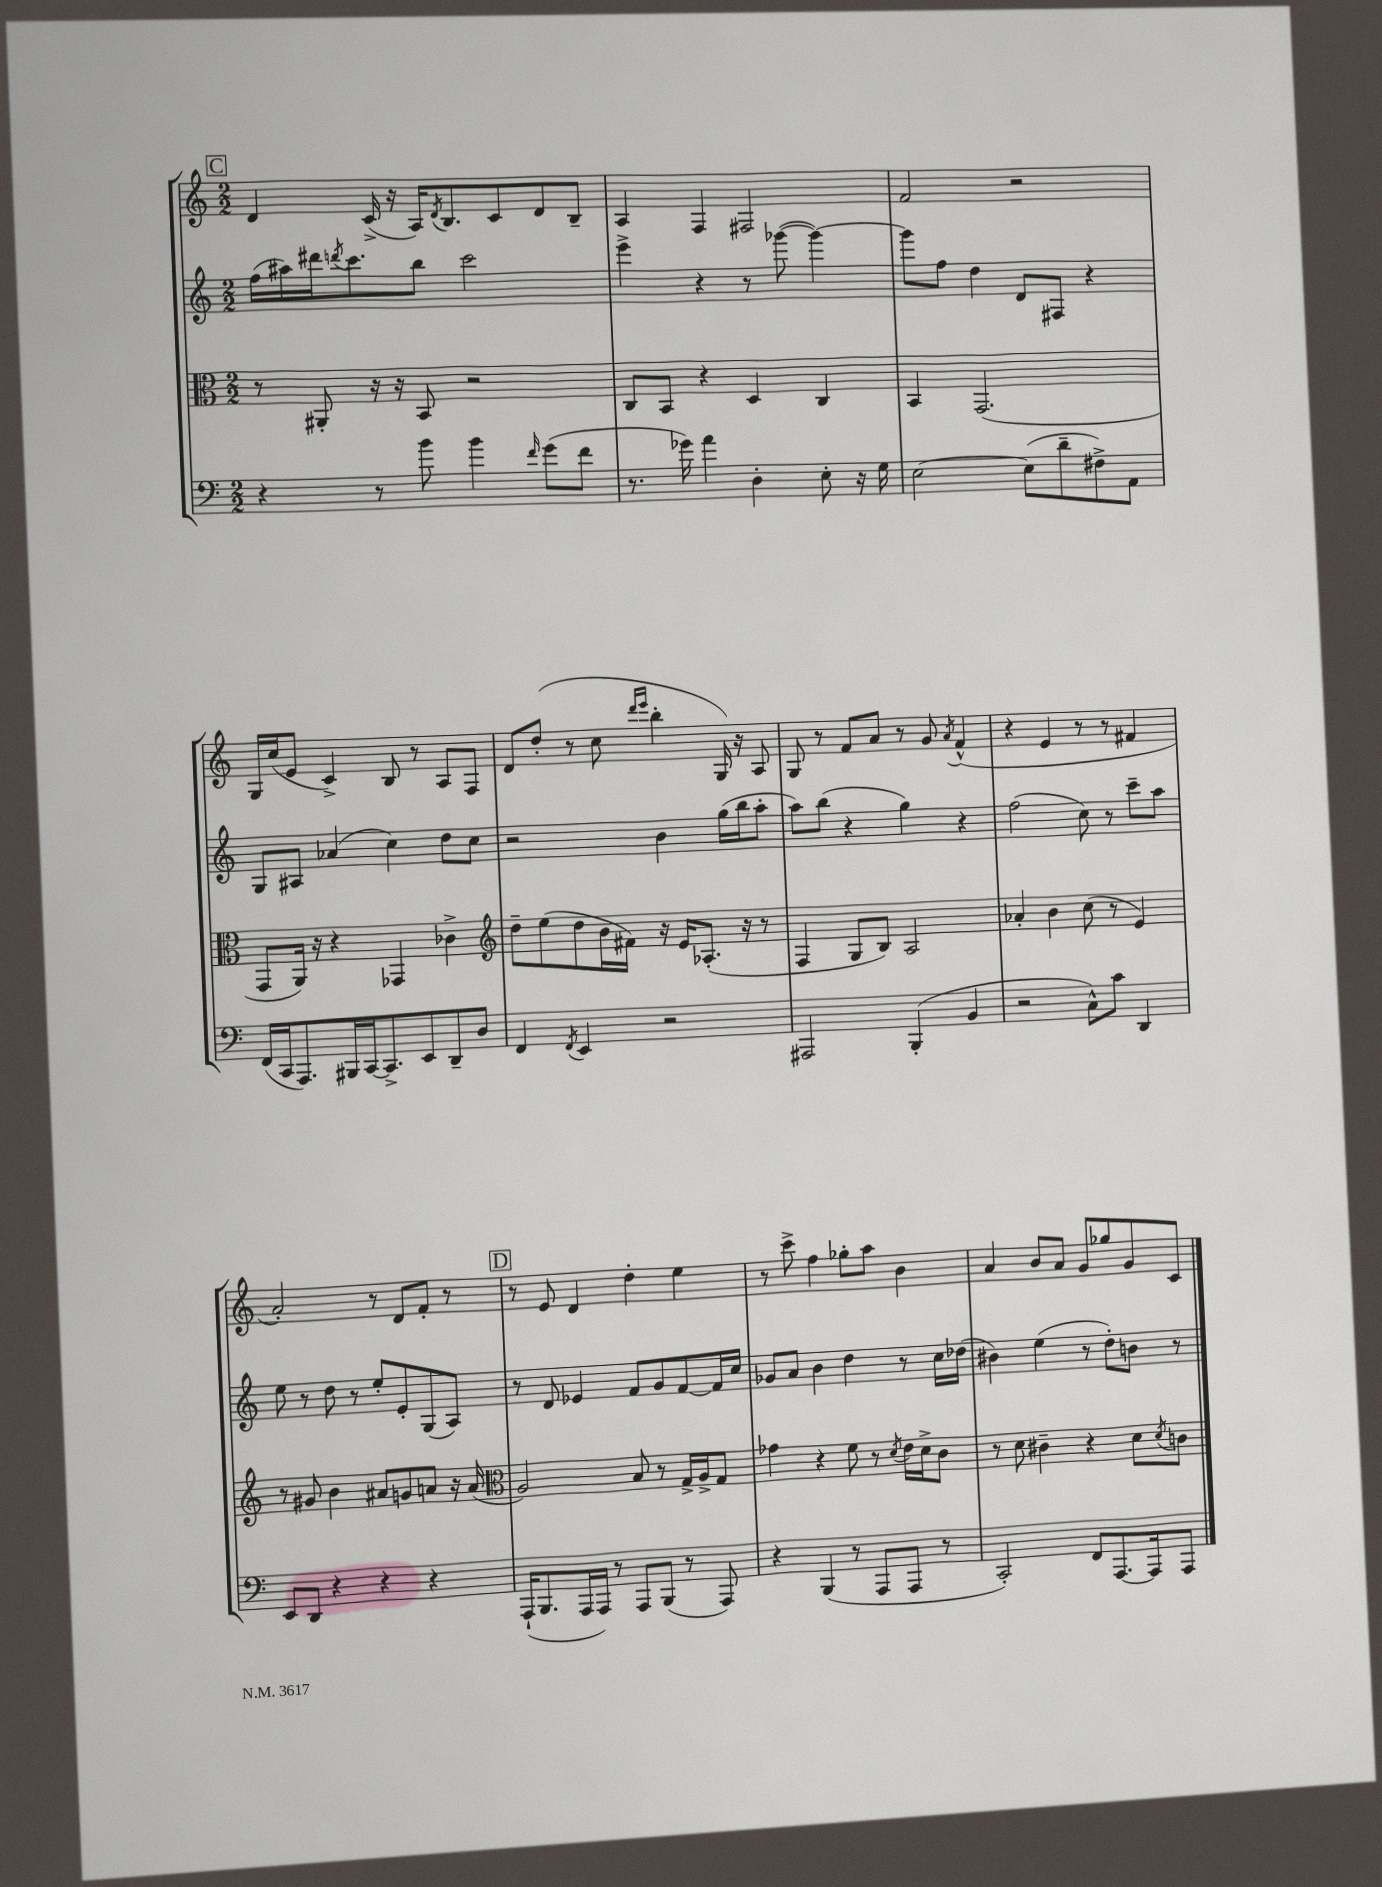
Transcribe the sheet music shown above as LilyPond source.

<<
\new StaffGroup <<
\new Staff = "s0" {
    \clef treble \key c \major \numericTimeSignature \time 2/2
    \mark \markup { \box "C" } d'4 c'16->( r16 a16) \acciaccatura { d'8 } b8. c'8 d'8 b8-- |
    a4 f4 fis2 |
    f'2 r2 |
    g16 c''16( e'8 c'4->) b8 r8 a8 f8 |
    d'8 d''8-.( r8 c''8 \grace { d'''16 e'''16 } b''4-. g16) r16 a8 |
    g8 r8 f'8 a'8 r8 g'8 \acciaccatura { a'8 } f'4-^( |
    r4 e'4 r8 r8 fis'4 |
    a'2-.) r8 d'8 f'8-. r8 |
    \mark \markup { \box "D" } r8 e'8 d'4 d''4-. e''4 |
    r8 c'''8-> f''4 ges''8-. a''8 b'4 |
    a'4 b'8 a'8 g'8 ges''8 g'8 c'8 \bar "|." |
}
\new Staff = "s1" {
    \clef treble \key c \major \numericTimeSignature \time 2/2
    \mark \markup { \box "C" } f''16( ais''16) dis'''16 \acciaccatura { d'''8 } c'''8. b''8 c'''2 |
    e'''4-> r4 r8 ges'''8~( ges'''4~) |
    ges'''8 f''8 d''4 d'8 fis8 r4 |
    g8 ais8 aes'4( c''4) d''8 c''8 |
    r2 b'4 g''16( b''16 a''8-. |
    a''8) b''8( r4 g''4) r4 |
    f''2( c''8) r8 c'''8-- a''8 |
    e''8 r8 d''8 r8 e''8-. e'8-. g8( a8) |
    \mark \markup { \box "D" } r8 d'8 ees'4 f'8 g'8 f'8~ f'16 c''16 |
    ges'8 a'8 b'4 d''4 r8 c''16 des''16( |
    bis'4) e''4( r8 d''8-.) b'8 r8 \bar "|." |
}
\new Staff = "s2" {
    \clef alto \key c \major \numericTimeSignature \time 2/2
    \mark \markup { \box "C" } r8 ais,8-. r16 r16 b,8 r2 |
    c8 b,8 r4 d4 c4 |
    b,4 g,2.( |
    g,8 a,16) r16 r4 ges,4 ces'4-> |
    \clef treble d''8-- e''8( d''8 b'16 fis'16) r16 e'16 aes8.-.( r16 r8 |
    f4 g8 b8) a2 |
    aes'4-. b'4 c''8( r8 e'4) |
    r8 gis'8 b'4 ais'8 g'8 a'8 r16 a'16( |
    \mark \markup { \box "D" } \clef alto a2) b8 r8 g16-> a16-> g8 |
    ges'4 r4 f'8 r8 \acciaccatura { d'8 } e'16 d'16-> c'8 |
    r8 d'8 cis'4-- r4 d'8 \acciaccatura { d'8 } c'8 \bar "|." |
}
\new Staff = "s3" {
    \clef bass \key c \major \numericTimeSignature \time 2/2
    \mark \markup { \box "C" } r4 r8 b'8 b'4 \grace { f'16 } g'8( f'8 |
    r8. ges'16) a'4 d4-. e8-. r16 g16 |
    e2~ e8( d'8-- fis8->) a,8 |
    f,16( c,16 a,,8.) bis,,16 c,16~ c,8.-> e,8 d,8-- d8 |
    f,4 \acciaccatura { f,8 } e,4 r2 |
    ais,,2 b,,4-.( b,4 |
    r2 c8-^) c'8 d,4 |
    e,8 d,8 r4 r4 r4 |
    \mark \markup { \box "D" } a,,16-!( b,,8. a,,16 a,,16) r8 a,,8 b,,8( r8 a,,8) |
    r4 b,,4( r8 a,,8 a,,8 r8 |
    c,2-.) f,8 a,,8.~ a,,16 a,,8 \bar "|." |
}
>>
>>
\layout { \context { \Score \remove "Bar_number_engraver" } }
